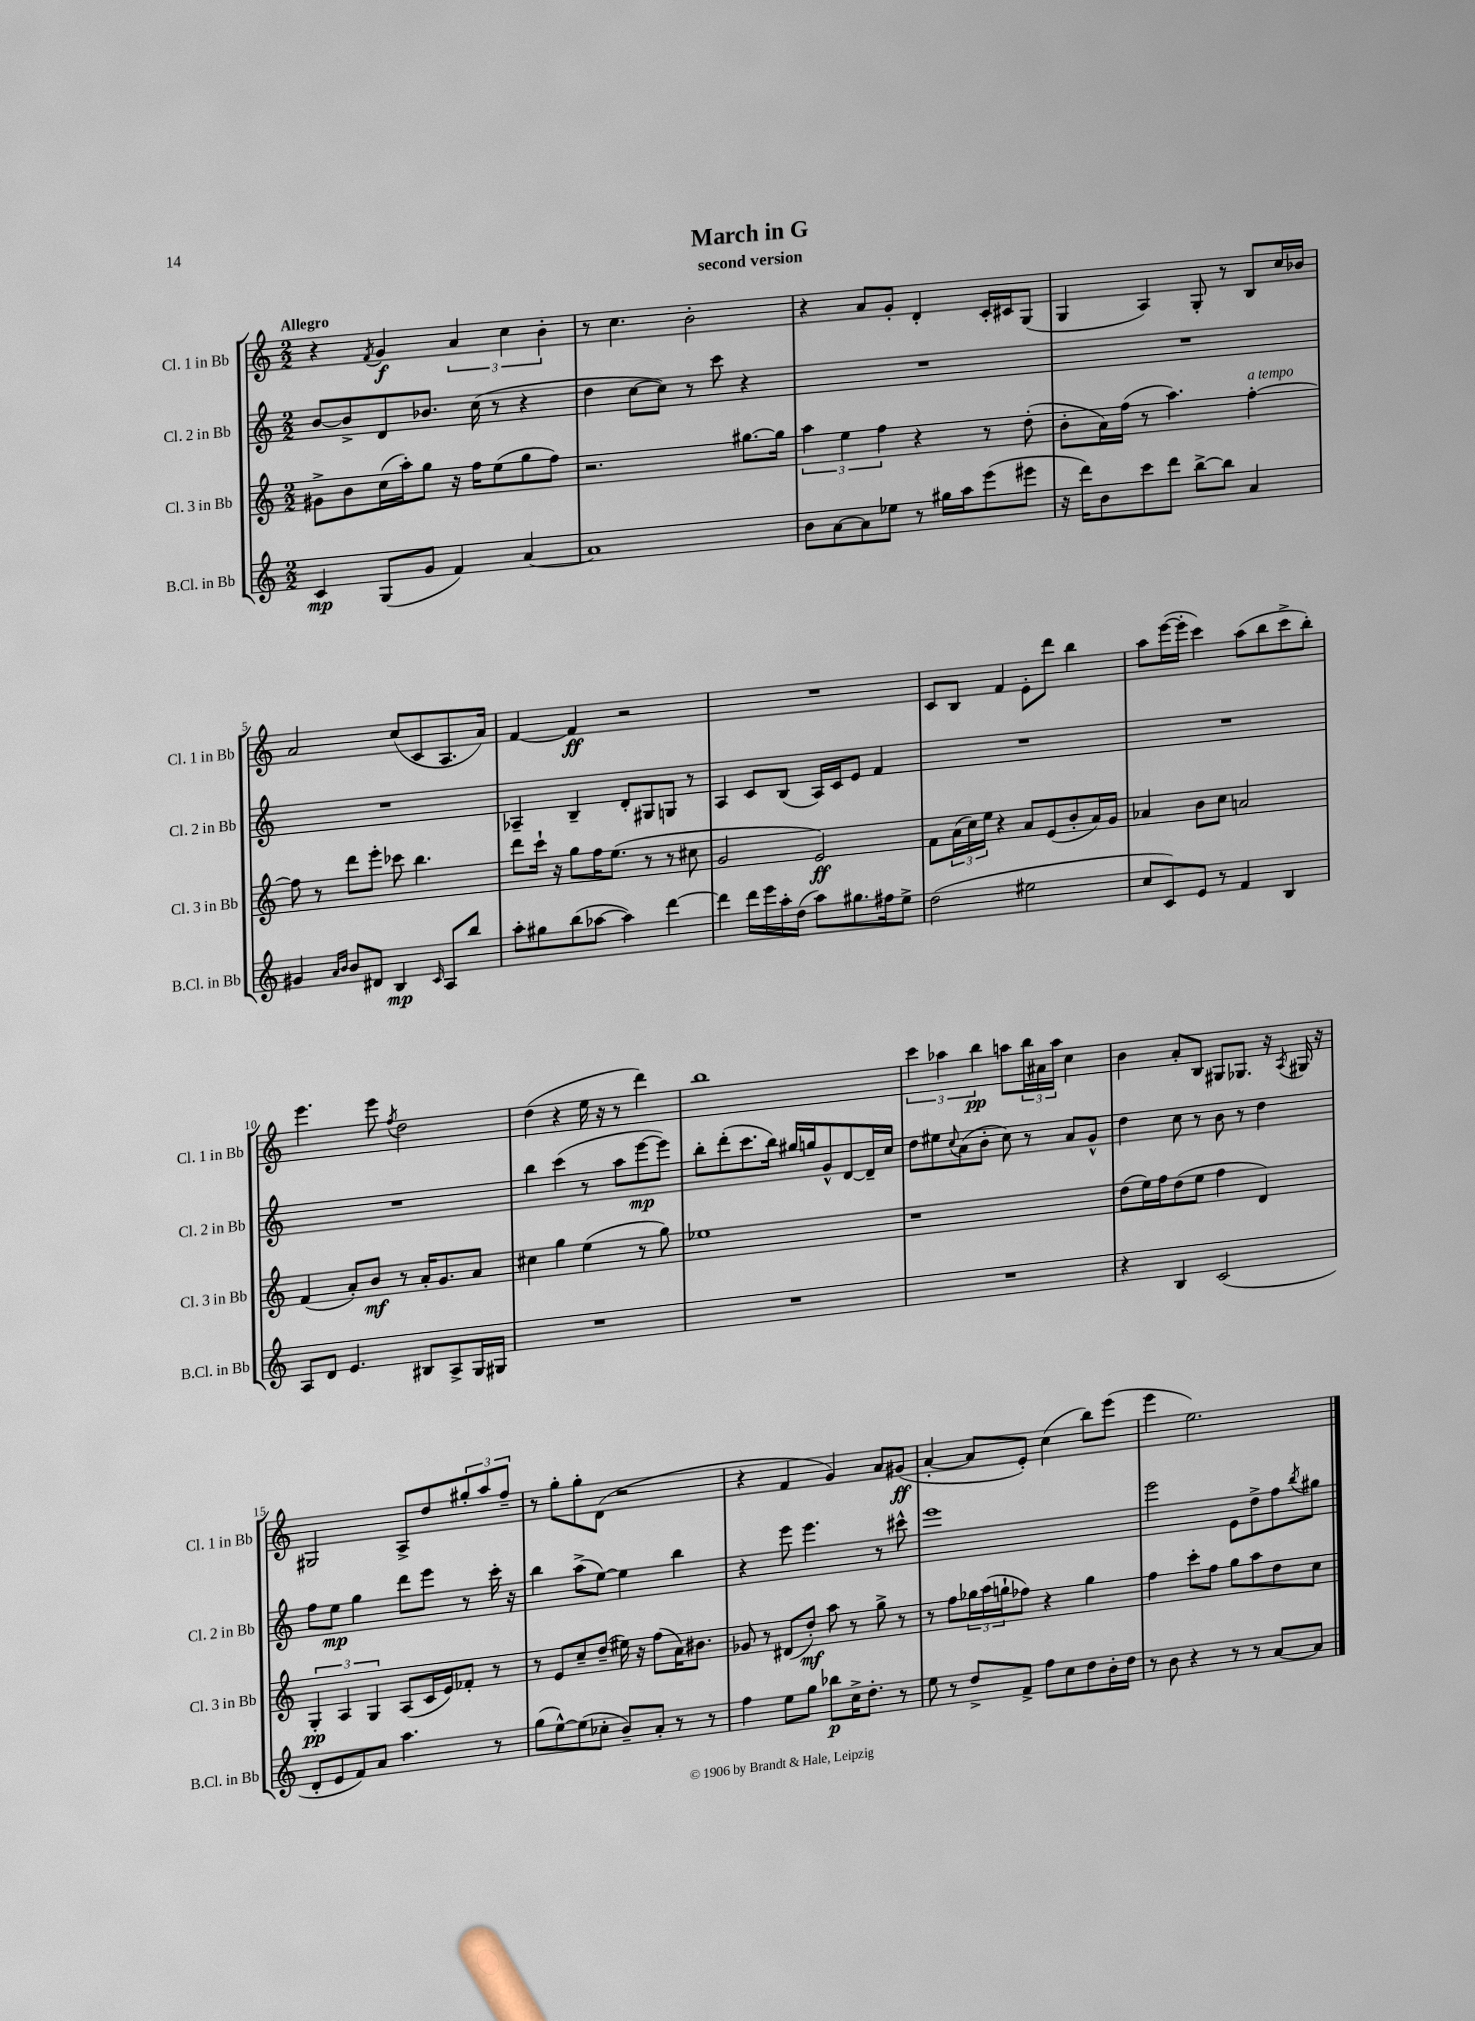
\header { title = "March in G" subtitle = "second version" }
<<
\new StaffGroup <<
\new Staff = "s0" \with { instrumentName = "Cl. 1 in Bb" shortInstrumentName = "Cl. 1 in Bb" } {
    \clef treble \key c \major \numericTimeSignature \time 2/2 \tempo "Allegro"
    r4 \acciaccatura { f'8 } g'4\f \tuplet 3/2 { a'4 c''4 b'4-. } |
    r8 c''4. b'2-. |
    r4 a'8 g'8-. d'4-. c'16-. cis'16 g8( |
    g4 a4) g8-. r8 b8 c''16 bes'16 |
    a'2 c''8( c'8 a8. a'16) |
    f'4~ f'4\ff r2 |
    R1 |
    c'8 b8 f'4 e'8-. d'''8 b''4 |
    a''8 e'''16~( e'''16-. c'''4) a''8( b''8 c'''8-> b''8-.) |
    e'''4. e'''8 \acciaccatura { f''8 } d''2 |
    d''4( r4 e''16 r16 r8 d'''4) |
    b''1 |
    \tuplet 3/2 { c'''4 aes''4 b''4\pp } a''8 \tuplet 3/2 { b''16 ais'16 a''16 } c''4 |
    b'4 a'8-. b8 gis8 ges8. r16 \acciaccatura { a8 } gis16 r16 |
    gis2 a8-> d''8 \tuplet 3/2 { gis''8-. a''8 f''8-- } |
    r8 g''8-. g''8-. d'8( r2 |
    r4 f'4 g'4) a'8 gis'8\ff( |
    a'4~-. a'8 e'8-.) c''4( b''8) e'''8( |
    e'''4 e''2.) \bar "|." |
}
\new Staff = "s1" \with { instrumentName = "Cl. 2 in Bb" shortInstrumentName = "Cl. 2 in Bb" } {
    \clef treble \key c \major \numericTimeSignature \time 2/2
    b'8~ b'8-> d'8 bes'8. c''16( r8 r4 |
    d''4 c''8~ c''8) r8 c'''8 r4 |
    R1 |
    R1 |
    R1 |
    aes4-- b4-- d'8-. gis8 g8 r8 |
    a4 c'8 b8( a16) c'16 e'8 f'4 |
    R1 |
    R1 |
    R1 |
    b''4 c'''4( r8 a''8 e'''8~\mp e'''8) |
    b''8-. d'''8-.( c'''8. b''16) gis''16 g''16 g'8-^ d'8~ d'16-- c''16 |
    d''8 eis''8 \appoggiatura { c''8 } a'8( b'8-. c''8) r8 a'8 g'8-^ |
    d''4 c''8 r8 b'8 r8 d''4 |
    f''8 e''8\mp g''4 d'''8 e'''8 r8 c'''16-. r16 |
    b''4 a''8->( e''8~) e''4 b''4 |
    r4 e'''8 e'''4. r8 cis'''8-^ |
    e'''1 |
    e'''2 e'8 d''8-> f''8 \acciaccatura { b''8 } gis''8 \bar "|." |
}
\new Staff = "s2" \with { instrumentName = "Cl. 3 in Bb" shortInstrumentName = "Cl. 3 in Bb" } {
    \clef treble \key c \major \numericTimeSignature \time 2/2
    gis'8-> b'8 c''16( a''16-.) g''8 r16 f''16 e''8( g''8 f''8) |
    r2. gis''8.~ gis''16 |
    \tuplet 3/2 { a''4 e''4 f''4 } r4 r8 d''8-.( |
    b'8-. a'16) f''16( r8 a''4.) f''4~-.^\markup { \italic "a tempo" } |
    f''8 r8 d'''8 e'''8-. ces'''8 b''4. |
    d'''8 c'''16-! r16 g''8 f''16 e''8.( r8 r8 cis''8 |
    g'2 e'2\ff) |
    f'8 \tuplet 3/2 { a'16( c''16) e''16 } r4 a'8 e'8( b'8-. a'16) g'16 |
    aes'4 b'8 c''8 a'2 |
    f'4( a'8-.) b'8\mf r8 a'16-. g'8. a'8 |
    cis''4 g''4 e''4( r8 g''8) |
    ees''1 |
    r1 |
    d''8( e''16) f''16 d''8( e''8 f''4 d'4) |
    \tuplet 3/2 { g4-.\pp a4 g4 } a8( c'16 e'16) fes'8-. r8 |
    r8 e'8 c''8-- d''8--( eis''16) r16 f''8( a'16) bis'8. |
    ges'8 r8 dis'8( d''8-.\mf) a''8 r8 g''8-> r8 |
    r8 f''8 \tuplet 3/2 { ges''16 a''16( g''16-! } fes''8) r4 g''4 |
    f''4 c'''8-. f''8 g''8 a''8 d''8 c''8 \bar "|." |
}
\new Staff = "s3" \with { instrumentName = "B.Cl. in Bb" shortInstrumentName = "B.Cl. in Bb" } {
    \clef treble \key c \major \numericTimeSignature \time 2/2
    c'4\mp g8( g'8 f'4) a'4~ |
    a'1 |
    b'8 a'8~ a'8 ees''8 r8 gis''16 a''16 e'''8( eis'''8 |
    r16 d'''16) b'8 c'''8 d'''8 b''8~-> b''8 a'4 |
    gis'4 \grace { a'16 b'16 } b'8 dis'8 b4\mp \grace { c'16 } a8 b''8 |
    a''8-. gis''8 b''8( aes''8~ aes''4) d'''4~ |
    d'''4 d'''16 e'''16 a''16-. d''16( a''8) gis''8. fis''16 e''8-> |
    d''2( eis''2 |
    c''8 c'8) e'8 r8 f'4 b4 |
    a8 d'8 e'4. bis8 a8-> g16 gis16 |
    R1 |
    R1 |
    R1 |
    r4 b4 c'2( |
    d'8-. e'8 f'8) a'8 a''4. r8 |
    g''8( e''8~-^) e''8( ces''8-. b'8--) a'8-. r8 r8 |
    f''4 e''8 g''8 bes''8\p c''16-> d''8.-. r8 |
    e''8 r8 d''8-> f'8-> f''8 c''8 d''8 b'16-. d''16 |
    r8 b'8 r4 r8 r8 a'8~ a'8 \bar "|." |
}
>>
>>
